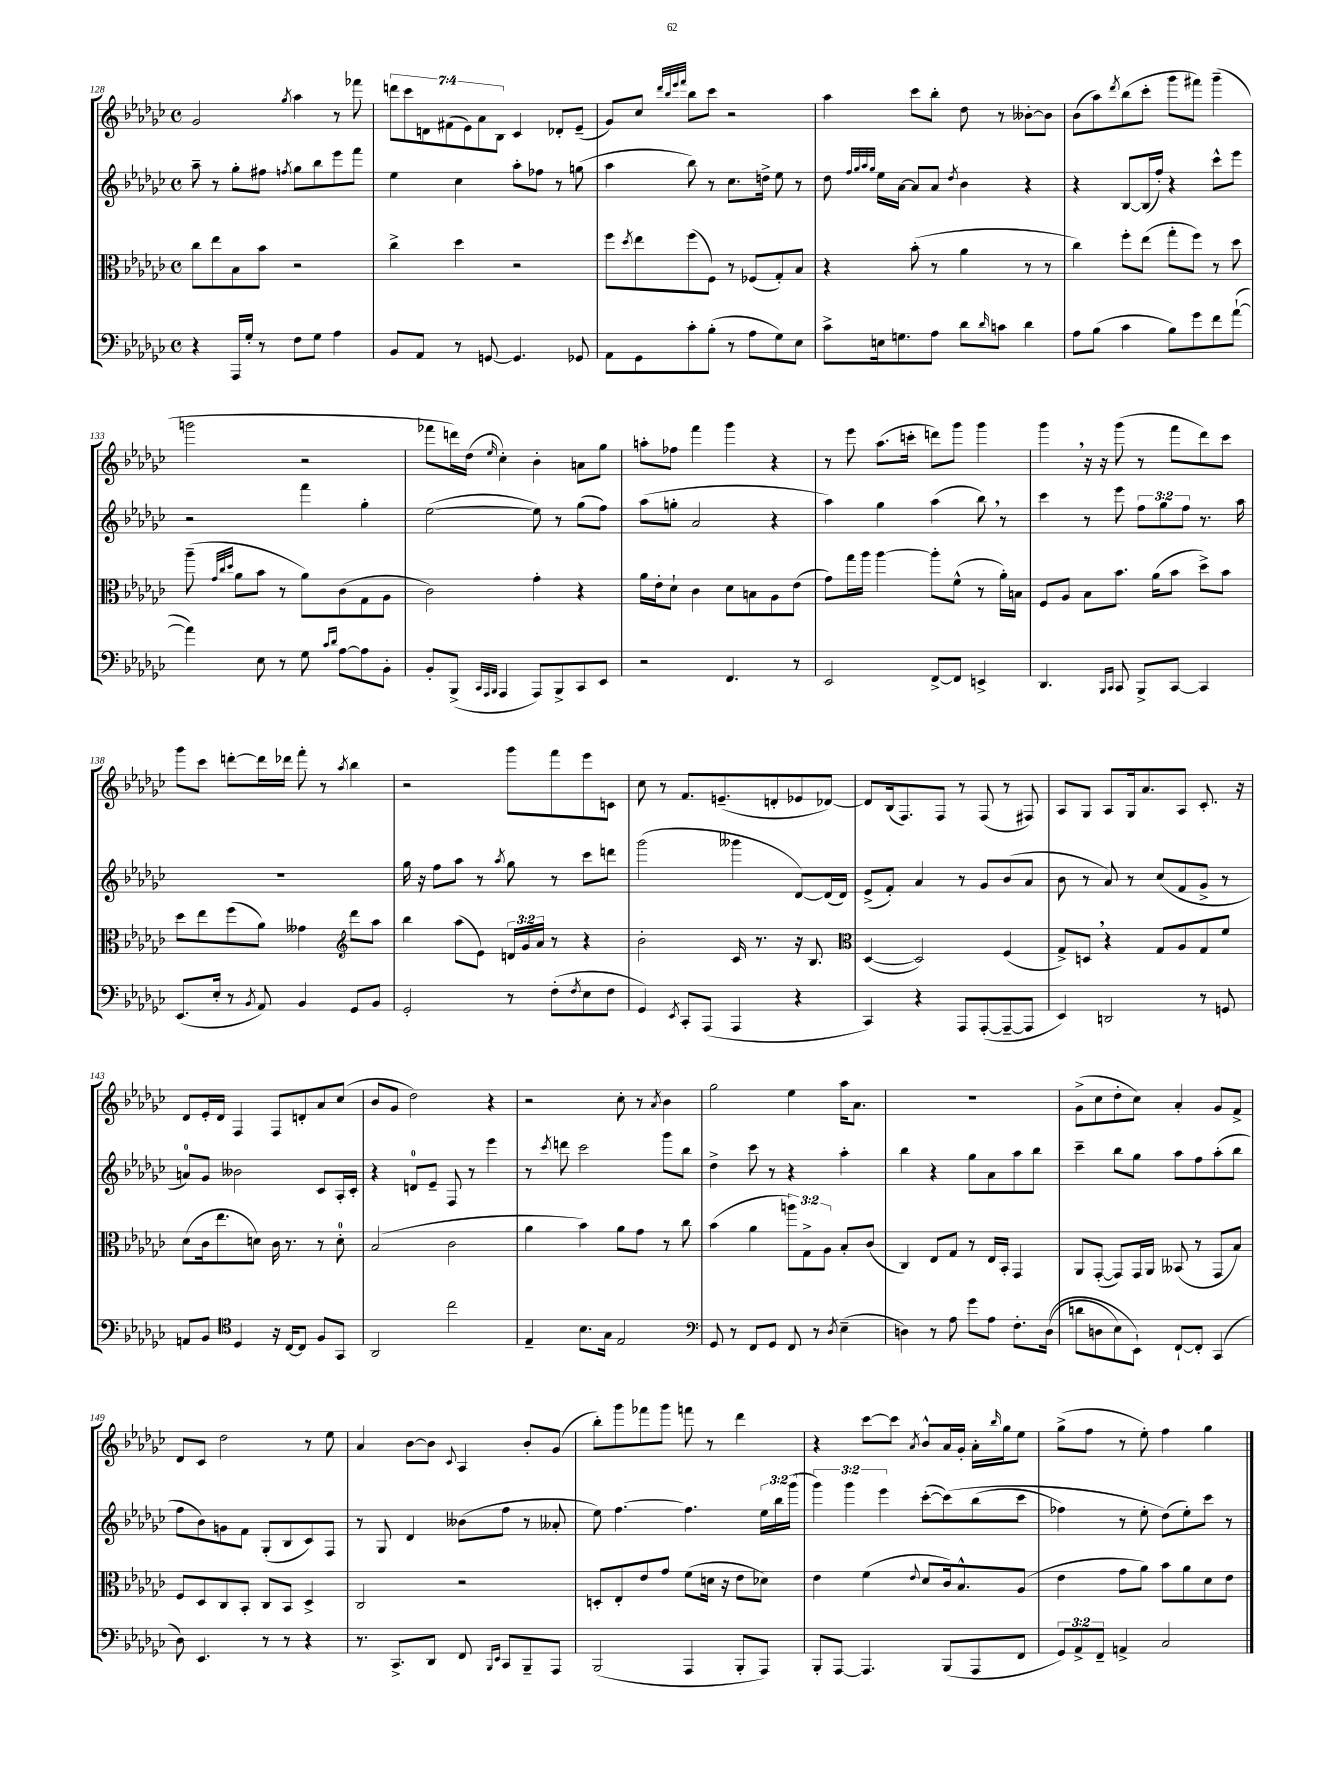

**kern	**kern	**kern	**kern
*staff4	*staff3	*staff2	*staff1
*clefF4	*clefC3	*clefG2	*clefG2
*k[b-e-a-d-g-c-]	*k[b-e-a-d-g-c-]	*k[b-e-a-d-g-c-]	*k[b-e-a-d-g-c-]
*M4/4	*M4/4	*M4/4	*M4/4
*met(c)	*met(c)	*met(c)	*met(c)
4r	8cc-\L	8aa-~\	2g-/
.	8ee-\	8r	.
16AAA-/LL	8B-\	8gg-'\L	.
16G-'/JJ	.	.	.
8r	8b-\J	8ff#\J	.
.	.	8qff/	8qgg-/
8F\L	2r	8gg-\L	4aa-\
8G-\J	.	8bb-\	.
4A-\	.	8eee-\	8r
.	.	8fff\J	8fff-\
=	=	=	=
8BB-/L	4cc-^\	4ee-\	14ddd\L
.	.	.	14ccc-\
8AA-/J	.	.	.
.	.	.	14d\
.	.	.	(14f#\
8r	4dd-\	4cc-\	.
.	.	.	14e-\)
.	.	.	14a-\
[8GG/	.	.	.
.	.	.	14B-\J
4.GG/]	2r	8aa-'\L	4c-/
.	.	8ff-\J	.
.	.	8r	8d-'/L
8GG-/	.	(8gg\	(8e-~/J
=	=	=	=
8AA-\L	8ff\L	4aa-\	8g-/L)
.	8qdd-/	.	.
8GG-\	8ee-\	.	8cc-/J
.	.	.	32qqddd-/LLL
.	.	.	32qqbb-/
.	.	.	32qqeee-/
.	.	.	32qqfff/JJJ
8c-'\	(8ff\	8bb-\)	8bb-\L
(8B-'\J	8F\J)	8r	8ccc-\J
8r	8r	8.cc-\L	2r
8A-\L	(8F-/L	.	.
.	.	16dd^\Jk	.
8G-\)	8G-'/)	8ee-\	.
8E-\J	8B-/J	8r	.
=	=	=	=
8c-^\L	4r	8dd-\	4aa-\
.	.	32qqff/LLL	.
.	.	32qqgg-/	.
.	.	32qqaa-/	.
.	.	32qqgg-/JJJ	.
16E\k	.	16ee-\LL	.
8.G\	.	[16a-\JJ	.
.	(8b-'\	8a-/]L	8ccc-\L
8A-\J	8r	8a-/J	8bb-'\J
.	.	8qdd-/	.
8d-\L	4a-\	4b-\	8dd-\
16qqd-/	.	.	.
8c\J	.	.	8r
4d-\	8r	4r	[8b--'\L
.	8r	.	8b--\]J
=	=	=	=
8A-\L	4cc-\)	4r	(8b-\L
(8B-\J	.	.	8aa-\)
.	.	.	8qddd-/
4c-\	8ff'\L	[8B-/L	(8bb-\
.	(8ee-\J	(16B-/]L	8ccc-'\J
.	.	16ff'/JJ)	.
8B-\L)	8gg-'\L	4r	8ggg-\L
8g-\	8ff\J)	.	8fff#\J)
8f\	8r	8ccc-^^\L	(4ggg-~\
([8a-`\J	8dd-\	8eee-\J	.
=	=	=	=
4a-\])	(8aa-~\	2r	2ggg\
.	32qqg-/LLL	.	.
.	32qqcc-/	.	.
.	32qqdd-/JJJ	.	.
.	8a-\L	.	.
8E-\	8b-\J	.	.
8r	8r	.	.
8G-\	8a-\L)	4fff\	2r
16qqc-/LL	.	.	.
16qqd-/JJ	.	.	.
[8A-\L	(8c-\	.	.
8A-\]	8G-\	4gg-'\	.
8BB-'\J	8A-\J	.	.
=	=	=	=
8BB-'/L	2c-\)	([2ee-\	8fff-\L
(8BBB-^/J	.	.	16ddd\L)
.	.	.	(16dd-\JJ
32qqCC-/LLL	.	.	.
32qqAAA-/	.	.	.
32qqBBB-/JJJ	.	.	16qqee-/
4AAA-/	.	.	4cc-'\)
8AAA-/L)	4g-'\	8ee-\])	4b-'\
8BBB-^/	.	8r	.
8CC-/	4r	(8gg-\L	8a\L
8EE-/J	.	8ff\J)	8gg-\J
=	=	=	=
2r	16a-\LL	(8aa-\L	8aa'\L
.	16e-'\J	.	.
.	8d-`\J	8gg'\J	8ff-\J
.	4c-\	2a-/	4fff\
4.FF/	8d-\L	.	4ggg-\
.	8B\	.	.
.	8A-\	4r	4r
8r	(8e-\J	.	.
=	=	=	=
2EE-/	8g-\L)	4aa-\)	8r
.	16gg-\L	.	8eee-\
.	16aa-\JJ	.	.
.	[4aa-\	4gg-\	(8.aa-\L
.	.	.	16ccc'\Jk
[8FF^/L	8aa-'\]L	(4aa-\	8ddd\L)
8FF/]J	(8f^^\J	.	8ggg-\J
4EE^/	8r	8bb-\)	4ggg-\
.	16a-'\LL)	8r	.
.	16B\JJ	.	.
=	=	=	=
4.DD-/	8F/L	4ccc-\	4ggg-\
.	8A-/J	.	.
.	8B-\L	8r	16r
.	.	.	16r
16qqBBB-/LL	.	.	.
16qqCC-/JJ	.	.	.
8CC-/	8.b-\J	8eee-\	(8ggg-\
8BBB-^/L	.	12ff\L	8r
.	(16a-\LK	.	.
.	.	12gg-\	.
[8CC-/J	8b-\J	.	8fff\L
.	.	12ff\J	.
4CC-/]	8dd-^\L)	8.r	8ddd-\)
.	8b-\J	.	8ccc-\J
.	.	16aa-\	.
=	=	=	=
(8.EE-/L	8dd-\L	1r	8ggg-\L
.	8ee-\	.	8ccc-\J
16E-'/Jk	.	.	.
8r	(8ff\	.	[8ddd'\L
8qBB-/	.	.	.
8AA-/)	8a-\J)	.	16ddd\]L
.	.	.	16ddd-\JJ
4BB-/	4g--\	.	8fff'\
.	.	.	8r
*	*clefG2	*	*
.	.	.	8qaa-/
8GG-/L	8ddd-\L	.	4bb-\
8BB-/J	8aa-\J	.	.
=	=	=	=
2GG-'/	4bb-\	16gg-\	2r
.	.	16r	.
.	.	8ff\L	.
.	(8aa-\L	8aa-\J	.
.	8e-\J)	8r	.
.	.	8qaa-/	.
8r	24d/LL	8gg-\	8ggg-\L
.	24g-/	.	.
.	24a-/JJ	.	.
(8F'\L	8r	8r	8fff\
8qF/	.	.	.
8E-\	4r	8ccc-\L	8eee-\
8F\J	.	8ddd\J	8c\J
=	=	=	=
4GG-/)	2b-'\	(2ggg-\	8cc-\
.	.	.	8r
8qEE-/	.	.	.
8CC-'/L	.	.	8.f/L
(8AAA-/J	.	.	.
.	.	.	(8.e~/
4AAA-/	16c-/	4ggg--\	.
.	8.r	.	.
.	.	.	8d'/
4r	16r	[8d-/L)	8e-/
.	8.B-/	.	.
.	.	(16d-/]L	[8d-/J)
.	.	16d-/JJ)	.
=	=	=	=
*	*clefC3	*	*
4CC-/)	([4D-/	(8e-^/L	8d-/]L
.	.	8f'/J)	(16B-/k
.	.	.	8.F/)
4r	2D-/])	4a-/	.
.	.	.	8F/J
8AAA-/L	.	8r	8r
([8AAA-'/	.	8g-/L	(8F/
8AAA-~/_	(4F/	(8b-/	8r
8AAA-/]J	.	8a-/J	8F#/)
=	=	=	=
4EE-/)	8G-^/L)	8b-\	8A-/L
.	8D/J	8r	8G-/J
2DD/	4r	8a-/)	8A-/L
.	.	8r	16G-/k
.	.	.	8.a-/
.	8G-/L	(8cc-/L	.
.	8A-/	8f/	8A-/J
8r	8G-/	8g-^/J	8.c-'/
8GG/	8f/J	8r	.
.	.	.	16r
=	=	=	=
8AA/L	(8d-\L	8a/L)	8d-/L
8BB-/J	16c-\k	8g-/J	16e-'/L
.	8.ee-\	.	16d-/JJ
*clefC4	*	*	*
4D-/	.	2b--\	4F/
.	8d\J)	.	.
16r	16c-\	.	8F/L
[16C-/LK	8.r	.	.
8C-/]J	.	.	8d'/
8F/L	8r	8c-/L	8a-/
8GG-/J	8d'\	16A-'/L	(8cc-/J
.	.	16c-'/JJ	.
=	=	=	=
2AA-/	(2B-/	4r	8b-/L
.	.	.	8g-/J
.	.	8d/L	2dd-\)
.	.	8e-~/J	.
2cc-\	2c-\	8F/	.
.	.	8r	.
.	.	4eee-\	4r
=	=	=	=
4E-~/	4a-\	8r	2r
.	.	8qccc-/	.
.	.	8ddd\	.
8.B-\L	4b-\)	2ccc-\	.
16G-\Jk	.	.	.
2E-/	8a-\L	.	8cc-'\
.	8g-\J	.	8r
.	.	.	8qa-/
.	8r	8ggg-\L	4b-\
.	8cc-\	8bb-\J	.
=	=	=	=
*clefF4	*	*	*
8GG-/	(4b-\	4dd-^\	2gg-\
8r	.	.	.
8FF/L	4a-\	8ccc-\	.
8GG-/J	.	8r	.
8FF/	12aa\L)	4r	4ee-\
.	12G-^\	.	.
8r	.	.	.
.	12A-\J	.	.
8qD-/	.	.	.
(4E-~\	8B-'/L	4aa-'\	16aa-\LK
.	.	.	8.a-\J
.	(8c-/J	.	.
=	=	=	=
4D\)	4C-/)	4bb-\	1r
8r	8E-/L	4r	.
8A-\	8G-/J	.	.
8g-\L	8r	8gg-\L	.
8A-\J	16E-/LL	8a-\	.
.	16BB-'/JJ	.	.
8.F'\L	4GG-/	8aa-\	.
.	.	8bb-\J	.
&((16D\Jk	.	.	.
=	=	=	=
8d\L	8AA-/L	4ccc-~\	(8g-^\L
8D\	([8GG-'/J	.	8cc-\
8E-\)	8GG-/]L)	8bb-\L	8dd-'\
8EE-`\J&)	16GG-/L	8gg-\J	8cc-\J)
.	16AA-/JJ	.	.
[8FF`/L	(8BB--/	8aa-\L	4a-'/
8FF'/]J	8r	8ff\	.
(4CC-/	8GG-/L	(8aa-'\	8g-/L
.	8B-/J)	8bb-\J	8f^/J
=	=	=	=
8D-\)	8F/L	8ff\L	8d-/L
4.EE-/	8D-/	8b-\)	8c-/J
.	8C-/	8g\	2dd-\
.	8BB-'/J	8f\J	.
8r	8C-/L	(8G-'/L	.
8r	8BB-/J	8B-/	.
4r	4D-^/	8c-/)	8r
.	.	8F/J	8ee-\
=	=	=	=
8.r	2C-/	8r	4a-/
.	.	8G-/	.
8.CC-^/L	.	.	.
.	.	4d-/	[8b-\L
8DD-/J	.	.	8b-\]J
.	.	.	8qqc-/
8FF/	2r	(8b--\L	4A-/
16qqBBB-/LL	.	.	.
16qqEE-/JJ	.	.	.
8CC-/L	.	8ff\J	.
8BBB-~/	.	8r	8b-'/L
8AAA-/J	.	8a--'/	(8g-/J
=	=	=	=
(2BBB-/	8D'/L	8ee-\)	8bb-'\L)
.	8E-'/	[4.ff\	8ggg-\
.	8e-/	.	8fff-\
.	8g-/J	.	8ggg-\J
4AAA-/	(8f\L	4.ff\]	8fff\
.	16d\Jk	.	8r
.	16r	.	.
8BBB-'/L	8e-\L	.	4ddd-\
8AAA-/J)	8d-\J)	24ee-\LL	.
.	.	24bb-\	.
.	.	(24ggg-\JJ	.
=	=	=	=
8BBB-'/L	4e-\	6ggg-\)	4r
[8AAA-/J	.	.	.
.	.	6ggg-\	.
4.AAA-/]	(4f\	.	[8ccc-\L
.	.	6eee-\	.
.	.	.	8ccc-\]J
.	8qqe-/	.	8qa-/
.	8d-/L	([8ccc-'\L	8b-^^/L
(8BBB-/L	16c-/k)	&(8ccc-\])	16a-/L
.	8.B-^^/	.	16g-'/JJ
8AAA-/	.	(8bb-\	16a-'\LL
.	.	.	16qqbb-/
.	.	.	16gg-\J
8FF/J	(8A-/J	8ccc-\J	8ee-\J
=	=	=	=
12GG-/L)	4e-\	4ff-\)	(8gg-^\L
12AA-^/	.	.	.
.	.	.	8ff\J
12FF~/J	.	.	.
4AA^/	8g-\L	8r	8r
.	8a-\J)	8ee-'\	8ee-'\)
2C-/	8b-\L	(8dd-\L&)	4ff\
.	8a-\	8ee-'\)	.
.	8d-\	8ccc-\J	4gg-\
.	8e-\J	8r	.
==	==	==	==
*-	*-	*-	*-
